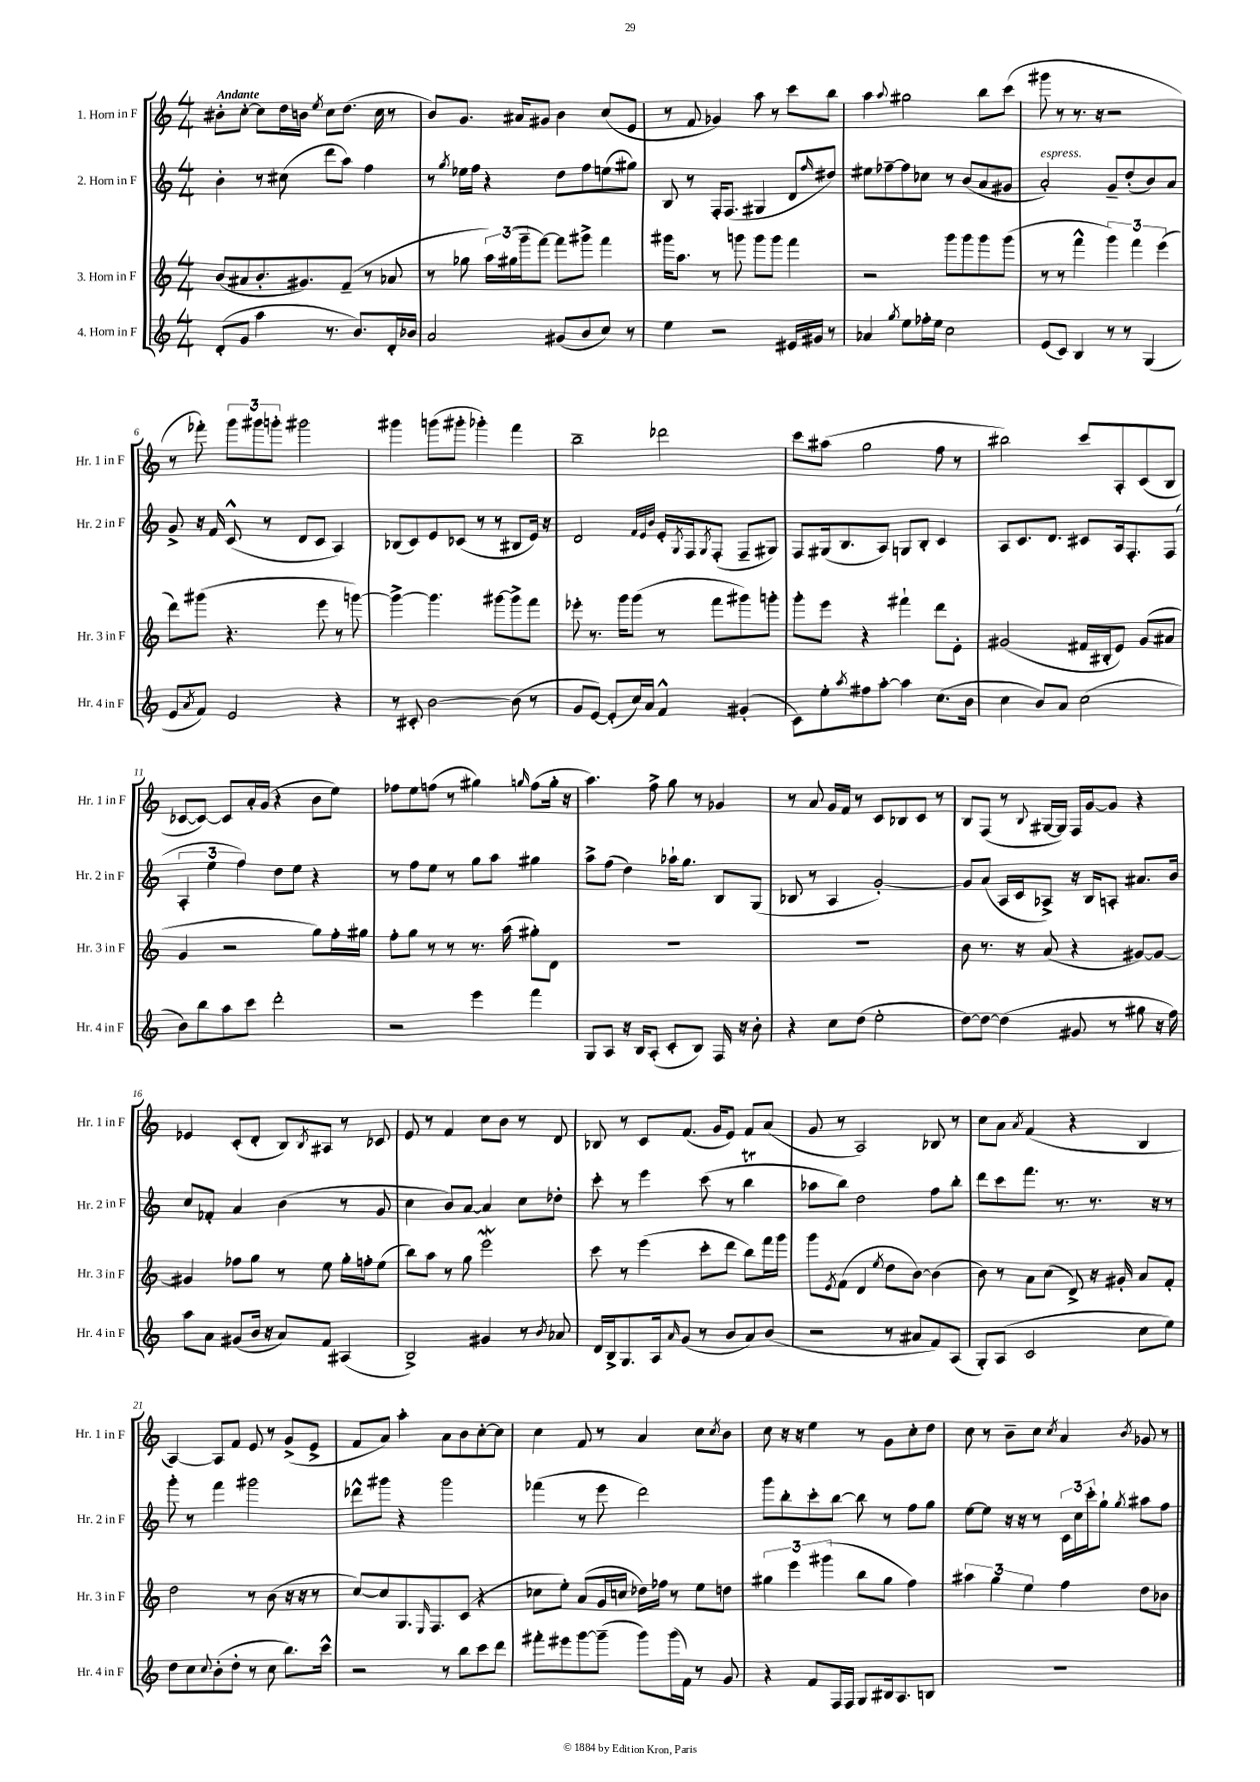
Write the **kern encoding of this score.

**kern	**kern	**kern	**kern
*staff4	*staff3	*staff2	*staff1
*clefG2	*clefG2	*clefG2	*clefG2
*k[]	*k[]	*k[]	*k[]
*M4/4	*M4/4	*M4/4	*M4/4
(8d'	(8b	4b'	8b#'
8g	8a#	.	[8cc'
4aa	8.b'	8r	8cc]
.	.	(8cc#	16dd
.	8.g#)	.	16b
.	.	.	8qee
8.r	.	8ddd	8cc
.	(8f~	8aa)	(8.dd
8.b)	.	.	.
.	8r	4ff	.
.	.	.	16cc
16d'	8a-	.	8r
16b-	.	.	.
=	=	=	=
2a	8r	8r	8b)
.	.	8qgg	.
.	8gg-	16ee-	8.g
.	.	16ff	.
.	24aa)	4r	.
.	(24gg#	.	.
.	.	.	16a#
.	24ggg~	.	.
.	[8fff)	.	8g#
(8g#	8fff]	8dd	4b
8b	8ggg#^	8ff	.
8cc)	4fff	(8ee	(8cc
8r	.	8gg#)	8e
=	=	=	=
4ee	16ggg#	8B	8r
.	8.aa	.	.
.	.	8r	8f
2r	8r	16F'	4g-)
.	.	(8.F	.
.	8ggg	.	.
.	8ggg	4G#	8aa
.	8ggg	.	8r
16e#	4fff	8d	8ccc
16g#	.	.	.
.	.	16qqff	.
8r	.	8dd#)	8bb
=	=	=	=
4a-	2r	8ee#	4aa
.	.	[8ff-~	.
8qgg	.	.	8qqaa
8ee	.	8ff-]	2gg#
16ff-'	.	8cc-	.
16ee	.	.	.
2cc	8ggg	8r	.
.	8ggg	(8b	.
.	8ggg	8a	8bb
.	(8ggg	8g#	(8ccc
=	=	=	=
(8e	8r	2a')	8ggg#
8c)	8r	.	8r
4B	4fff^^	.	8.r
.	.	.	16r
8r	6ggg)	8g~	2r
8r	.	(8dd'	.
.	6fff	.	.
(4G	.	8b)	.
.	(6eee	.	.
.	.	8a	.
=	=	=	=
8e	8ddd)	8g^	8r
8qa	.	.	.
8f)	(8ggg#	16r	8fff-')
.	.	16f	.
2e	4.r	(8c^^	12ggg
.	.	.	12ggg#
.	.	8r	.
.	.	.	12ggg'
.	.	8d	2ggg#
.	8eee	8c	.
4r	8r	4A)	.
.	[8ggg)	.	.
=	=	=	=
8r	4ggg^_	(8B-	4ggg#
8c#'	.	8c)	.
[2b	4.ggg]	8e	(8ggg
.	.	(8c-	8ggg#'
.	.	8r	4ggg-')
.	[8ggg#	8r	.
(8b]	8ggg#^]	8B#	4fff
8r	8fff	16e)	.
.	.	16r	.
=	=	=	=
8g	8eee-'	2d	2bb~
[8e)	8.r	.	.
(8e']	.	.	.
.	16ggg	.	.
16cc)	(8ggg	.	.
16a	.	.	.
.	.	32qqf	.
.	.	32qqe	.
.	.	32qqb	.
4f^^	8r	16e'	2ddd-
.	.	8qG	.
.	.	16F	.
.	.	8qG	.
.	8fff	(8F'	.
(4g#'	8ggg#)	8F~	.
.	8ggg'	8G#)	.
=	=	=	=
8c)	8ggg'	8F	8ccc
8ee'	8eee	(16G#	(8aa#
.	.	8.B	.
8qaa	.	.	.
8ff#	4r	.	2gg
[8aa'	.	8A)	.
4aa]	4fff#`	8G	.
.	.	8B'	.
(8.cc	8ddd	4c	8ff
.	8e'	.	8r
16b	.	.	.
=	=	=	=
4cc	(2g#	8A	2bb#)
.	.	8.c	.
8b)	.	.	.
.	.	8.d	.
8a	.	.	.
(2cc	16f#	8c#	8ccc
.	16B#'	.	.
.	8e)	16A	8A'
.	.	8.F'	.
.	(8g#	.	(8c
.	8a#	(8F	8B
=	=	=	=
8b)	4g	6A'	[8c-
8bb	.	.	8c-_)
.	.	6ee	.
8aa	2r	.	8c-]
.	.	6ff)	.
8ccc	.	.	16a'
.	.	.	(16g
2ddd'	.	8dd	4r
.	.	8ee	.
.	8gg)	4r	8b
.	16ff'	.	8ee)
.	16gg#	.	.
=	=	=	=
2r	8ff'	8r	8ff-
.	8gg	8ff	8ee
.	8r	8ee	(8ff
.	8r	8r	8r
4eee	8.r	8gg	4gg#)
.	.	8aa	.
.	(16aa	.	.
.	.	.	16qqgg
4fff	8gg#')	4gg#	(8ff
.	8d	.	16gg'
.	.	.	16r
=	=	=	=
8G	1r	8aa^	4.aa)
8A	.	(8ff	.
16r	.	4dd)	.
16B	.	.	.
(8A'	.	.	8ff^
8c'	.	16aa-`	8gg
.	.	8.gg	.
8B)	.	.	8r
16F	.	8B	4g-
16r	.	.	.
8b'	.	(8G	.
=	=	=	=
4r	1r	8B-	8r
.	.	8r	8a
8cc	.	4A	16g
.	.	.	16f
(8dd	.	.	8r
2ee'	.	[2g')	8c
.	.	.	8B-
.	.	.	8c
.	.	.	8r
=	=	=	=
[8dd)	8b	8g]	8B
8dd_	8.r	(8a	(8F
(4dd]	.	16A	8r
.	16r	16c	.
.	.	.	8qqB
.	(8a	8A-^)	[16G#
.	.	.	16G#])
8g#	4r	16r	16F
.	.	16B	[16g
8r	.	8A'	8g]
8gg#	[8g#)	8.a#	4r
16r	8g#_	.	.
16ff)	.	16b	.
=	=	=	=
8aa	4g#]	8cc	4e-
8a	.	8f-'	.
(8g#	8ff-	4a	(8c'
16b	8gg	.	8d'
16r	.	.	.
8a)	8r	(4b	8B)
.	.	.	8qB
8f	8ee	.	8A#
(4A#	16gg'	8r	8r
.	16ff'	.	.
.	(8ee	8g	8c-
=	=	=	=
2B^)	8bb)	4cc	8e
.	8aa	.	8r
.	8r	8b)	4f
.	8gg	[8a	.
4g#	2eee	4a]	8cc
.	.	.	8b
8r	.	8cc	8r
8qb	.	.	.
8a-	.	8dd-'	8d
=	=	=	=
16d	8ccc	8ccc'	8B-
16B^	.	.	.
8.G	8r	8r	8r
.	(4eee	4eee	8c
16A	.	.	.
16qqa	.	.	.
(8g	.	.	(8.f
8r	8ccc'	(8ccc	.
.	.	.	16g
8b	8ddd	8r	8e)
8a)	8bb)	4bb	8f
(8b	16fff	.	(8a
.	16ggg	.	.
=	=	=	=
2r	8ggg	8aa-	8g
.	8qe	.	.
.	(8f	8bb)	8r
.	4d	2dd	2A)
.	8qee	.	.
8r	8dd	.	.
8a#	[8b)	.	.
8f)	(4b]	8ff	8B-
(8A	.	8bb'	8r
=	=	=	=
8G')	8b)	8ddd	8cc
(8A	8r	8ccc	8a
.	.	.	8qa
2c	8a	8.fff	(4f
.	(8cc	.	.
.	.	8.r	.
.	8d^)	.	4r
.	16r	8.r	.
.	16g#'	.	.
8cc	8a	.	4B
.	.	16r	.
8ee)	8f'	8r	.
=	=	=	=
8dd	2dd	8ggg'	[4A)
8cc	.	8r	.
8qqcc	.	.	.
(8b'	.	4fff	8A]
8dd'	.	.	8f
8r	8r	2ggg#	8e
8cc	(8b	.	8r
8.bb)	16r	.	(8g^
.	16r	.	.
.	8r	.	8e^
16ccc^^	.	.	.
=	=	=	=
2r	[8cc)	8ddd-^^	8f
.	8cc]	8ggg#	8a)
.	8.G	4r	4aa'
.	16qqE	.	.
.	8.F	.	.
8r	.	2ggg#	8a
8bb	(8c	.	8b
8ccc	4r	.	[8cc'
8ddd	.	.	8cc]
=	=	=	=
8fff#'	8cc-	(4fff-	4cc
8eee#	8ee')	.	.
[8ggg	(8a	8r	8f
(8ggg~]	16g	8eee	8r
.	16cc	.	.
8ggg)	16dd-)	2ddd)	4a
.	16ff-	.	.
(16ggg	8r	.	.
16f)	.	.	.
8r	8ee	.	8cc
.	.	.	8qcc
8g	8dd	.	8b
=	=	=	=
4r	6gg#	8ggg	8cc
.	.	8bb'	16r
.	6eee	.	.
.	.	.	16r
8f	.	8ccc'	4ee
.	(6ggg#	.	.
16F	.	[8bb	.
16F	.	.	.
8G	8bb	8bb]	8r
16B#	8gg#	8r	8g
8.A	.	.	.
.	4ff)	8ff	8cc'
8B	.	8gg	8dd
=	=	=	=
1r	6aa#	[8ee	8cc
.	.	8ee]	8r
.	6gg	.	.
.	.	16r	8b~
.	.	16r	.
.	6ee	.	.
.	.	8r	8cc
.	.	.	8qcc
.	4ff	24c	4a
.	.	24cc	.
.	.	24ccc'	.
.	.	8gg`	.
.	.	8qgg	8qb
.	8dd	8aa#	8g-
.	8b-	8ff	8r
==	==	==	==
*-	*-	*-	*-
